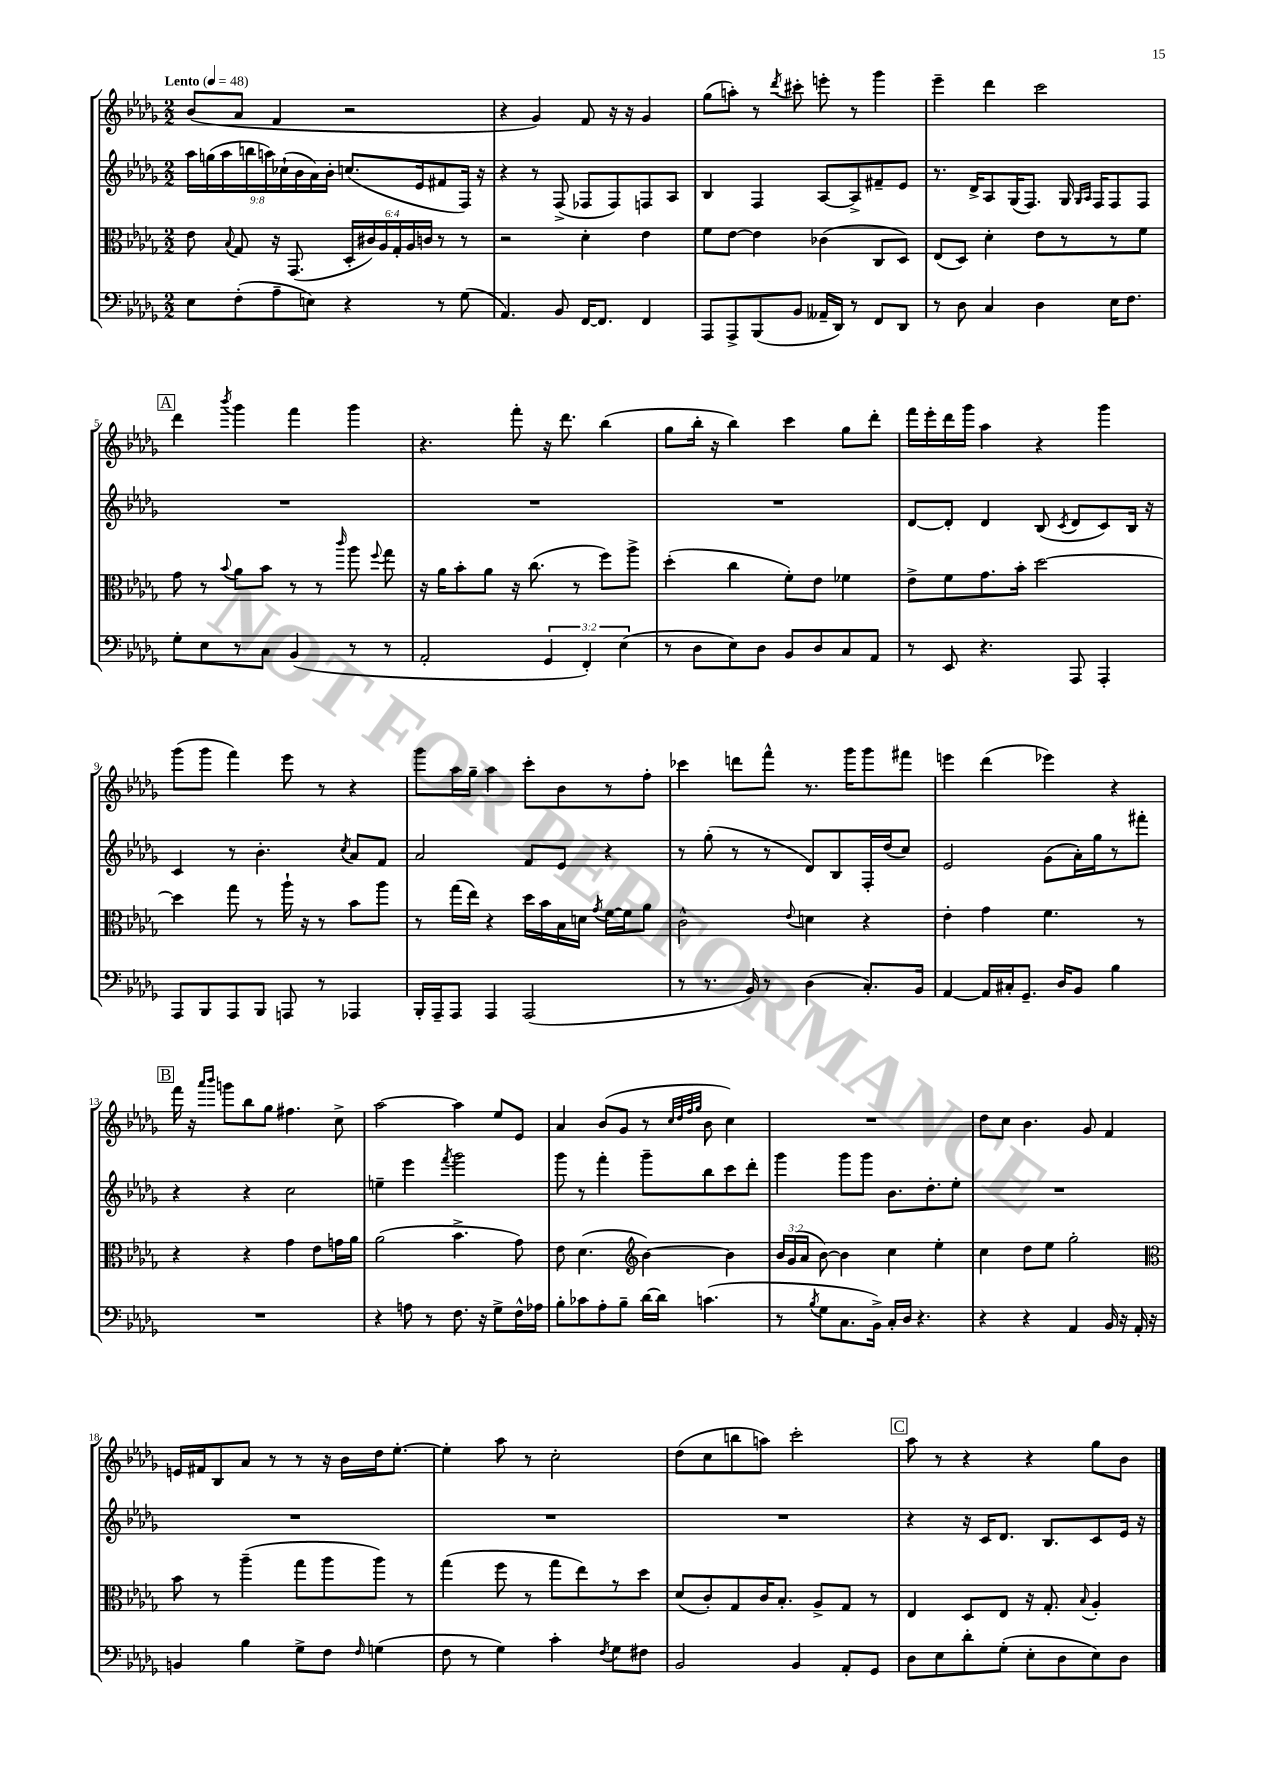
<<
\new StaffGroup <<
\new Staff = "s0" {
    \clef treble \key des \major \numericTimeSignature \time 2/2 \tempo "Lento" 4 = 48
    \autoBeamOff bes'8[( aes'8] f'4 r2 |
    r4 ges'4) f'8 r16 r16 ges'4 |
    ges''8[( a''8]-.) r8 \acciaccatura { des'''8 } cis'''8-. e'''8-. r8 ges'''4 |
    ees'''4-- des'''4 c'''2 |
    \mark \markup { \box "A" } des'''4 \acciaccatura { bes'''8 } ges'''4 f'''4 ges'''4 |
    r4. f'''8-. r16 des'''8. bes''4( |
    ges''8[ bes''16]-. r16 bes''4) c'''4 ges''8[ des'''8]-. |
    f'''16[ ees'''16-. des'''16 ges'''16] aes''4 r4 ges'''4 |
    ges'''8[( ges'''8] f'''4) ees'''8 r8 r4 |
    ges'''8[ aes''16 ges''16]-- aes''4 c'''8[-. bes'8 r8 f''8]-. |
    ces'''4 d'''8[ f'''8]-^ r8. ges'''16[ ges'''8 fis'''8] |
    e'''4 des'''4( ees'''4) r4 |
    \mark \markup { \box "B" } f'''16 r16 \grace { aes'''16[ bes'''16] } g'''8[ bes''8 ges''8] fis''4. c''8-> |
    aes''2~ aes''4 ees''8[ ees'8] |
    aes'4 bes'8[( ges'8] r8 \grace { c''32[ des''32 f''32 ges''32] } bes'8 c''4) |
    R1 |
    des''8[ c''8] bes'4. ges'8 f'4 |
    e'16[ fis'16 bes8 aes'8] r8 r8 r16 bes'16[ des''16 ees''8.]~-. |
    ees''4-. aes''8 r8 c''2-. |
    des''8[( c''8 b''8 a''8]) c'''2-. |
    \mark \markup { \box "C" } aes''8 r8 r4 r4 ges''8[ bes'8] \bar "|." |
}
\new Staff = "s1" {
    \clef treble \key des \major \numericTimeSignature \time 2/2 \override Staff.TupletNumber.text = #tuplet-number::calc-fraction-text
    \autoBeamOff \tuplet 9/8 { aes''16[ g''16( aes''16 b''16 a''16) ces''16-!( bes'16 aes'16) bes'16]-. } c''8.[( ees'16 fis'8 f16]) r16 |
    r4 r8 f8->( fes8[ fes8) f8 aes8] |
    bes4 f4 aes8[~ aes8-> fis'8-- ees'8] |
    r8. des'16[-> aes8 ges16( f8.]) ges16 \grace { ges16[ aes16] } f16[ f8 f8] |
    \mark \markup { \box "A" } R1 |
    R1 |
    R1 |
    des'8[~ des'8]-. des'4 bes8( \acciaccatura { c'8 } des'8[ c'8) bes16] r16 |
    c'4 r8 bes'4.-. \acciaccatura { c''8 } aes'8[ f'8] |
    aes'2 f'8[ ees'8] r4 |
    r8 ges''8-.( r8 r8 des'8[) bes8 f16-. des''16( c''8]) |
    ees'2 ges'8[( aes'16-.) ges''16 r8 fis'''8]-. |
    \mark \markup { \box "B" } r4 r4 c''2 |
    e''4-- ees'''4 \acciaccatura { f'''8 } ges'''2 |
    ges'''8 r8 f'''4-. ges'''8[-- bes''8 c'''8 des'''8]-. |
    ges'''4 ges'''8[ ges'''8] bes'8.[ des''8.-. ees''8]-. |
    R1 |
    R1 |
    R1 |
    R1 |
    \mark \markup { \box "C" } r4 r16 c'16[ des'8.] bes8.[ c'8 ees'16] r16 \bar "|." |
}
\new Staff = "s2" {
    \clef alto \key des \major \numericTimeSignature \time 2/2 \override Staff.TupletNumber.text = #tuplet-number::calc-fraction-text
    \autoBeamOff ees'8 \appoggiatura { bes8 } ges8 r16 ges,8.( \tuplet 6/4 { des16[-. cis'16) aes16 ges16-. aes16 c'16] } r8 r8 |
    r2 des'4-. ees'4 |
    f'8[ ees'8]~ ees'4 ces'4( c8[ des8]) |
    ees8[( des8]) des'4-. ees'8[ r8 r8 f'8] |
    \mark \markup { \box "A" } ges'8 r8 \appoggiatura { bes'8 } aes'8[ bes'8] r8 r8 \grace { c'''16 } aes''8 \appoggiatura { f''8 } ges''8 |
    r16 aes'16[ bes'8-. aes'8] r16 c''8.( r8 f''8[) aes''8]-> |
    des''4-.( c''4 f'8[-.) ees'8] fes'4 |
    ees'8[-> f'8 ges'8. bes'16]-. des''2~ |
    des''4 ges''8 r8 aes''16-! r16 r8 bes'8[ aes''8] |
    r8 ges''16[( ees''16]) r4 des''16[ bes'16 bes16 d'16] \acciaccatura { ges'8 } f'16[~ f'16 aes'8] |
    c'2-^ \appoggiatura { ees'8 } d'4 r4 |
    ees'4-. ges'4 f'4. r8 |
    \mark \markup { \box "B" } r4 r4 ges'4 ees'8[ g'16 aes'16] |
    aes'2( bes'4.-> ges'8) |
    ees'8 des'4.( \clef treble bes'4~) bes'4 |
    \tuplet 3/2 { bes'16[ ges'16( aes'16] } bes'8~) bes'4 c''4 ees''4-. |
    c''4 des''8[ ees''8] ges''2-. |
    \clef alto bes'8 r8 aes''4--( ges''8[ aes''8 aes''8]) r8 |
    ges''4( f''8 r8 ges''8[ ees''8) r8 des''8] |
    des'8[( c'8-.) ges8 c'16 bes8.]-. aes8[-> ges8] r8 |
    \mark \markup { \box "C" } ees4 des8[ ees8] r16 ges8.-. \appoggiatura { bes8 } aes4-. \bar "|." |
}
\new Staff = "s3" {
    \clef bass \key des \major \numericTimeSignature \time 2/2 \override Staff.TupletNumber.text = #tuplet-number::calc-fraction-text
    \autoBeamOff ees8[ f8-.( aes8-- e8]) r4 r8 ges8( |
    aes,4.) bes,8 f,16[~ f,8.] f,4 |
    aes,,8[ aes,,8-> bes,,8( bes,8] aeses,16[-- des,16]) r8 f,8[ des,8] |
    r8 des8 c4 des4 ees16[ f8.] |
    \mark \markup { \box "A" } ges8[-. ees8 r8 c8] bes,4( r8 r8 |
    aes,2-. \tuplet 3/2 { ges,4 f,4-.) ees4( } |
    r8 des8[ ees8) des8] bes,8[ des8 c8 aes,8] |
    r8 ees,8 r4. aes,,8 aes,,4-. |
    aes,,8[ bes,,8 aes,,8 bes,,8] a,,8 r8 aes,,4 |
    bes,,16[-. aes,,16-- aes,,8] aes,,4 aes,,2( |
    r8 r8. bes,16) r8 des4( c8.[-.) bes,16] |
    aes,4~ aes,16[ cis16-. ges,8.]-- des16[ bes,8] bes4 |
    \mark \markup { \box "B" } R1 |
    r4 a8 r8 f8. r16 ges8[-> f16-^ aes16] |
    bes8[-. ces'8 aes8-. bes8]-- des'16[~ des'16] c'4.( |
    r8 \acciaccatura { bes8 } ges8[ c8. bes,16]->) c16[-. des16] r4. |
    r4 r4 aes,4 bes,16 r16 aes,16-. r16 |
    b,4 bes4 ges8[-> f8] \grace { f16 } g4( |
    f8 r8 ges4) c'4-. \acciaccatura { f8 } ges8[ fis8] |
    bes,2 bes,4 aes,8[-. ges,8] |
    \mark \markup { \box "C" } des8[ ees8 des'8-. ges8]-.( ees8[-. des8 ees8) des8] \bar "|." |
}
>>
>>
